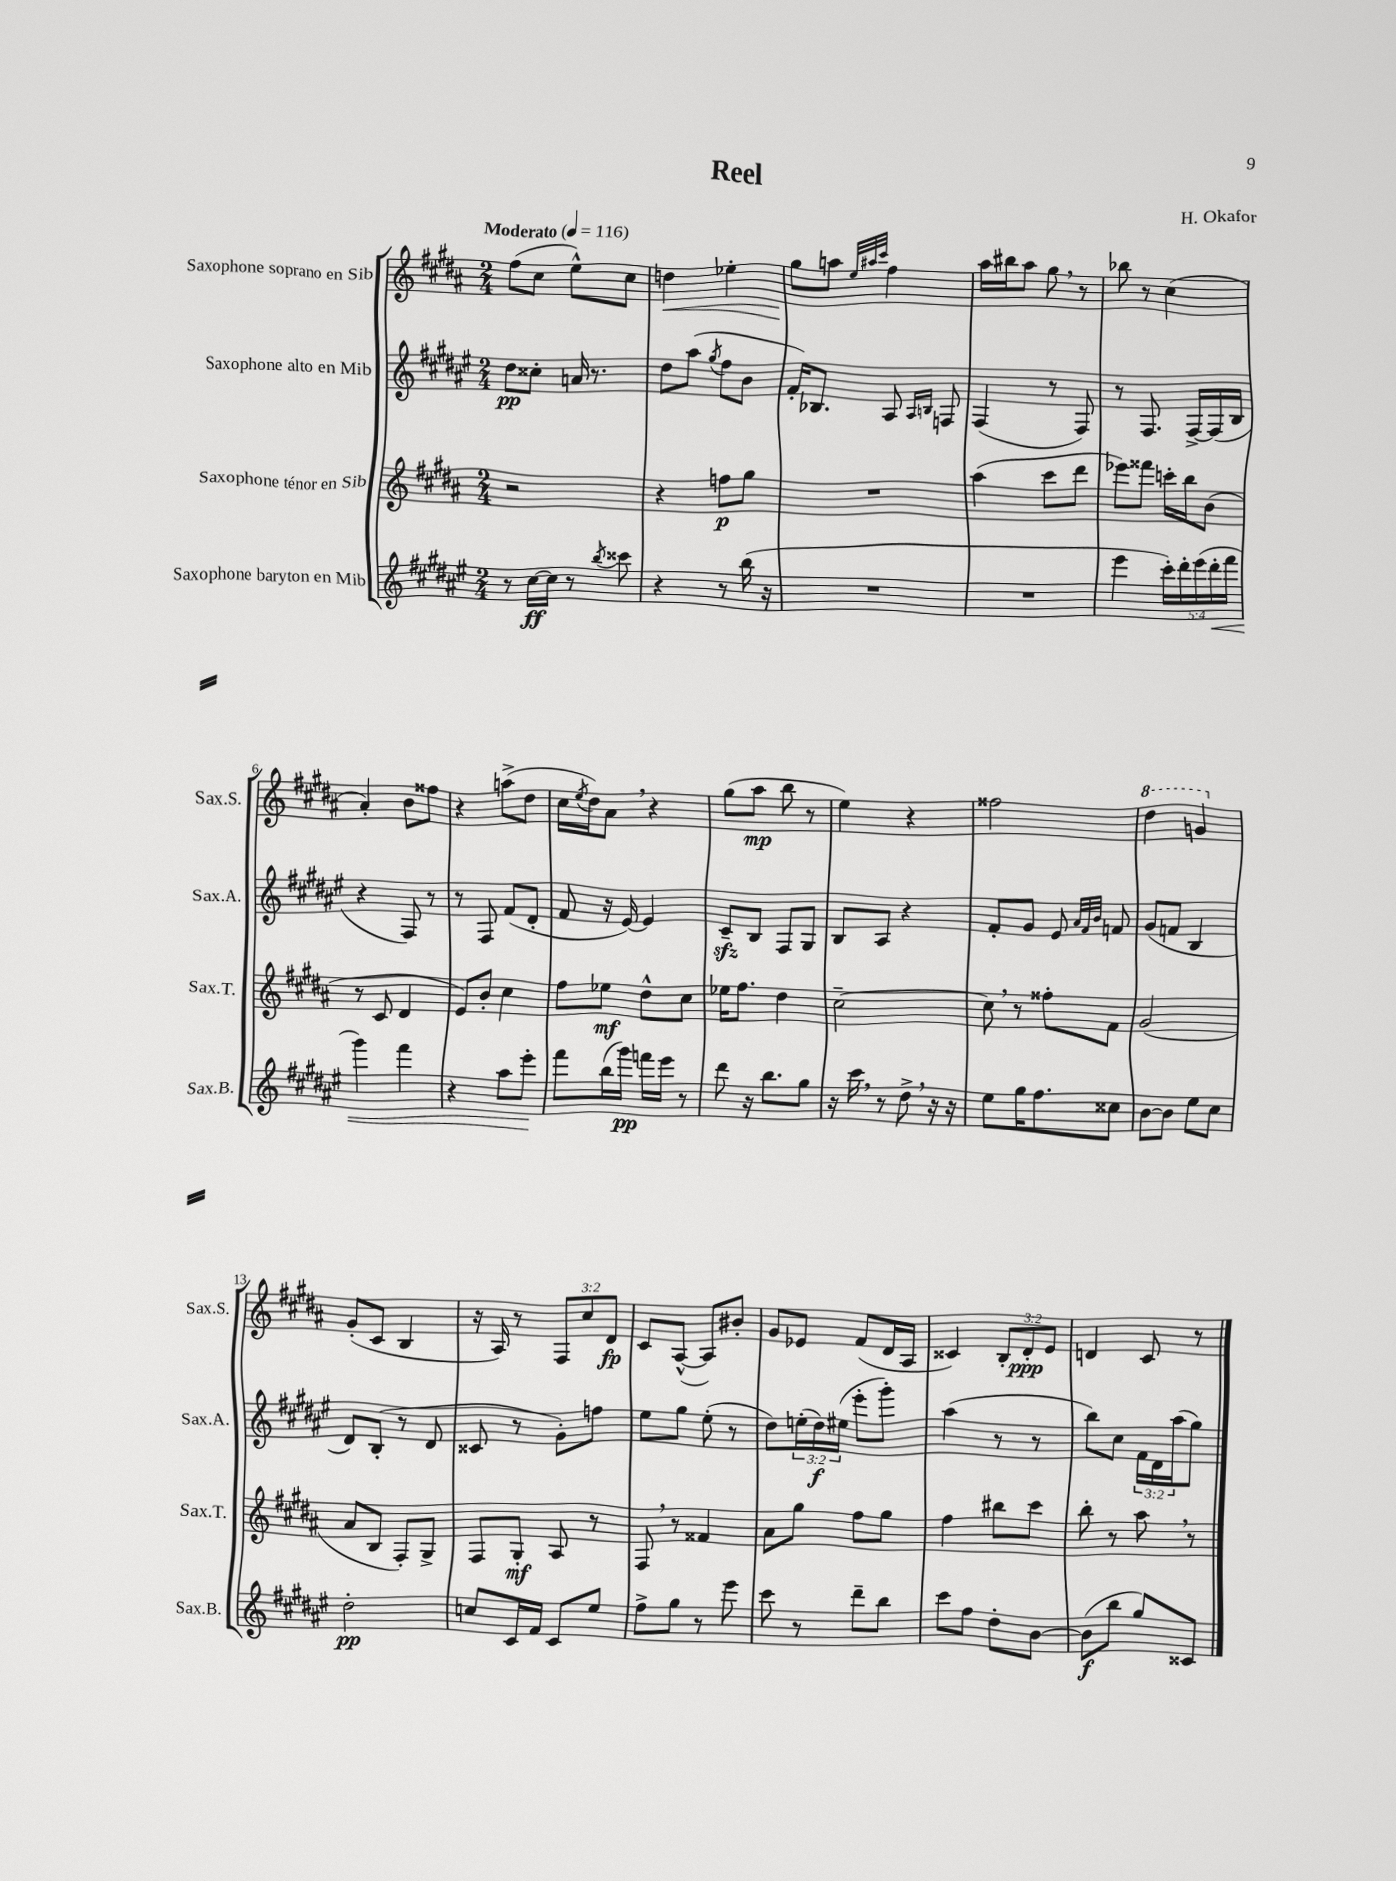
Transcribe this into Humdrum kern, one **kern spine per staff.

**kern	**kern	**kern	**kern
*staff4	*staff3	*staff2	*staff1
*clefG2	*clefG2	*clefG2	*clefG2
*k[f#c#g#d#a#e#]	*k[f#c#g#d#a#]	*k[f#c#g#d#a#e#]	*k[f#c#g#d#a#]
*M2/4	*M2/4	*M2/4	*M2/4
*MM116	*MM116	*MM116	*MM116
8r	2r	8dd#\L	(8ff#\L
[16cc#\LL	.	8cc##'\J	8cc#\J
16cc#\]JJ	.	.	.
8r	.	16a/	8ee^^\L)
.	.	8.r	.
8qbb/	.	.	.
8ccc##\	.	.	8cc#\J
=	=	=	=
4r	4r	8dd#\L	4dd\
.	.	(8aa#\J	.
.	.	8qgg#/	.
8r	8ff\L	8ff#\L	4ee-'\
(16bb\	8gg#\J	8b\J	.
16r	.	.	.
=	=	=	=
2r	2r	16f#'/LK)	8gg#\L
.	.	8.B-/J	.
.	.	.	8aa\J
.	.	.	32qqee/LLL
.	.	.	32qqaa#/
.	.	.	32qqccc#/JJJ
.	.	8A#/	4ff#\
.	.	16qqA#/LL	.
.	.	16qqB/JJ	.
.	.	8F/	.
=	=	=	=
2r	(4aa#\	(4F#/	16aa#\LL
.	.	.	16bb#\J
.	.	.	8aa#\J
.	8ccc#\L	8r	8gg#\
.	8ddd#\J	8F#/)	8r
=	=	=	=
4eee#\	8eee-\L)	8r	8bb-\
.	8fff##\J	8.F#/	8r
20ccc#'\LL)	16ccc'\LL	.	(4cc#\
20ddd#'\	.	.	.
.	16bb\J	[16F#^/LL	.
(20eee#\	.	.	.
.	(8b\J	(16F#/]	.
20ddd#'\	.	.	.
.	.	16B/JJ	.
20fff#\JJ	.	.	.
=	=	=	=
4ggg#\)	8r	4r	4a#'/)
.	8c#/	.	.
4fff#\	4d#/	8F#/)	8b\L
.	.	8r	8ff##\J
=	=	=	=
4r	8e/L)	8r	4r
.	8b'/J	8F#/	.
8aa#\L	4cc#\	(8f#/L	(8aa^\L
8eee#'\J	.	8d#'/J	8dd#\J
=	=	=	=
8fff#\L	8ff#\L	8f#/	16cc#\LL
.	.	.	8qee/
.	.	.	16dd#\J)
(16bb\L	8ee-\J	16r	8a#\J
16ggg#\JJ)	.	[16e#/)	.
16fff\LL	8dd#^^\L	4e#/]	4r
16eee#\JJ	.	.	.
8r	8cc#\J	.	.
=	=	=	=
8ddd#\	16ee-\LK	8c#~/L	(8gg#\L
.	8.ff#\J	.	.
16r	.	8B/J	8aa#\J
8.bb\L	.	.	.
.	4dd#\	8F#/L	8bb\
8gg#\J	.	8G#/J	8r
=	=	=	=
16r	[2cc#~\	8B/L	4ee\)
16ccc#\	.	.	.
8r	.	8A#/J	.
8dd#^\	.	4r	4r
16r	.	.	.
16r	.	.	.
=	=	=	=
8ee#\L	8cc#\]	8f#'/L	2ff##\
16gg#\K	8r	8g#/J	.
8.ff#\	.	.	.
.	8ff##'\L	8e#/	.
.	.	32qqa#/LLL	.
.	.	32qqf#/	.
.	.	32qqb/JJJ	.
8cc##\J	8f#\J	8f/	.
=	=	=	=
[8b\L	(2g#/	(8g#/L	4ddd#\
8b\]J	.	8f/J	.
8ee#\L	.	4B/	4gg/
8cc#\J	.	.	.
=	=	=	=
2dd#'\	8a#/L	8d#/L)	(8g#'/L
.	8B/J	(8B'/J	8c#/J
.	8F#'/L)	8r	4B/
.	8G#^/J	8d#/	.
=	=	=	=
8cc/L	8F#/L	8c##/	16r
.	.	.	16A#/)
16c#/L	8G#'/J	8r	8r
16f#/JJ	.	.	.
8c#/L	8A#/	8g#'\L)	12F#/L
.	.	.	12cc#/
8ee#/J	8r	8ff\J	.
.	.	.	12d#/J
=	=	=	=
8ff#^\L	8F#/	8ee#\L	8c#/L
8gg#\J	8r	8gg#\J	([8A#^^/J
8r	4f##/	(8ee#'\	8A#/]L)
8eee#\	.	8r	8b#'/J
=	=	=	=
8ccc#\	8a#\L	8dd#\L)	8g#/L
8r	8gg#\J	(24ee'\L	8e-/J
.	.	24dd#\)	.
.	.	(24ee#\JJ	.
8ddd#~\L	8ff#\L	8eee#'\L	(8f#/L
8bb\J	8gg#\J	8ggg#'\J)	16d#/L
.	.	.	16A#/JJ
=	=	=	=
8ccc#\L	4ff#\	(4aa#\	4c##/)
8ff#\J	.	.	.
8dd#'\L	8bb#\L	8r	12B'/L
.	.	.	12d#'/
[8b\J	8ccc#\J	8r	.
.	.	.	12e/J
=	=	=	=
(8b\]L	8bb'\	8bb\L)	4d/
8bb\J	8r	8cc#\J	.
8gg#/L)	8aa#\	24f#\LL	8c#/
.	.	24d#\	.
.	.	(24aa#\J	.
8c##/J	8r	8gg#\J)	8r
==	==	==	==
*-	*-	*-	*-
